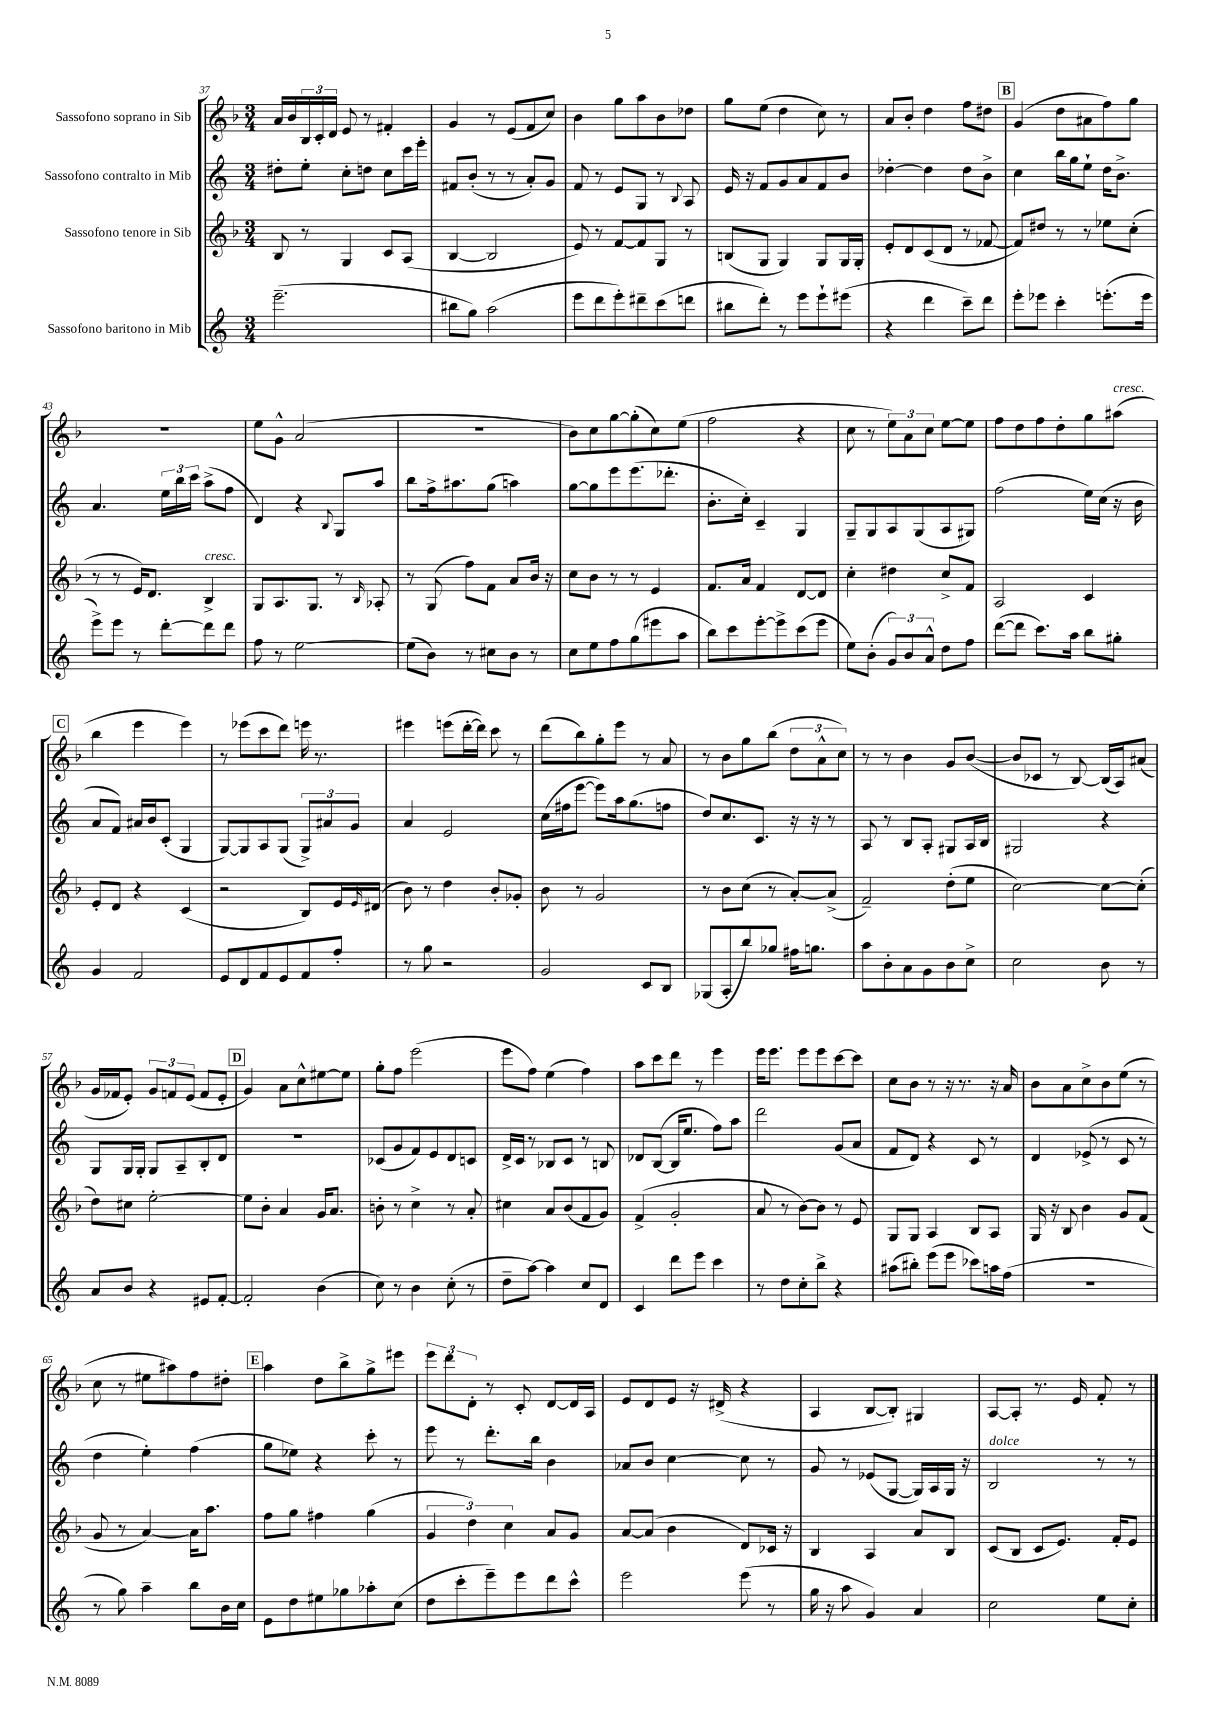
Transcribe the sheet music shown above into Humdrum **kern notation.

**kern	**kern	**kern	**kern
*part4	*part3	*part2	*part1
*staff4	*staff3	*staff2	*staff1
*I"Sassofono baritono in Mib	*I"Sassofono tenore in Sib	*I"Sassofono contralto in Mib	*I"Sassofono soprano in Sib
*clefG2	*clefG2	*clefG2	*clefG2
*k[]	*k[b-]	*k[]	*k[b-]
*M3/4	*M3/4	*M3/4	*M3/4
=37	=37	=37	=37
(2.eee~\	8B-/	8dd#X'\L	16a/LL
.	.	.	16b-/
.	8r	8ee'\J	24B-/
.	.	.	24c'/
.	.	.	24d/JJ
.	4G/	8cc'\L	8e/
.	.	8ddn\J	8r
.	8c/L	8cc\L	4f#X'/
.	(8A/J	16ccc\L	.
.	.	16eee'\JJ	.
=38	=38	=38	=38
8bb#X\L	[4B-/	8f#X/L	4g/
8gg\J)	.	(8b'/J	.
(2aa\	2B-/]	8r	8r
.	.	8r	(8e/L
.	.	8a'/L)	8f/
.	.	8g/J	8cc/J)
=39	=39	=39	=39
8eee\L	8e/)	8f/	4b-\
8ddd\	8r	8r	.
8eee'\)	[8f/L	8e/L	8gg\L
8ddd#X~\	8f/]	8G/J	8aa\
(8ccc\	8G/J	8r	8b-\
.	.	8qqB/	.
8dddn\J	8r	8A/	8dd-X\J
=40	=40	=40	=40
8bb#X\L	(8Bn/L	16e/	8gg\L
.	.	16r	.
8ddd'\J)	8G/J	8f/L	(8ee\J
8r	4G/)	8g/	4dd\
8eee\L	.	8a/	.
8eee`\	8G/L	8f/	8cc\)
(8eee#X\J	16G/L	8b/J	8r
.	16G'/JJ	.	.
=41	=41	=41	=41
4r	8e'/L	[4dd-X'\	8a/L
.	8d/	.	8b-'/J
4ddd\	(8c/	4dd-\]	4dd\
.	8d/J	.	.
8ccc~\L)	8r	8dd-\L	8ff\L
8ddd\J	[8f-X/	8b^\J	8dd#X\J
!!LO:REH:place=s1:t=B
=42	=42	=42	=42
8eee'\L	8f-/L])	4cc\	(4g/
8eee-X\J	8dd#X/J	.	.
4ccc'\	8r	16bb\LL	8dd\L
.	.	16gg\J	.
.	8r	8ee`\J	8a#X\
(8.eeen'\L	8ee-X\L	16dd\KL	8ff\)
.	.	8.b^\J	.
.	(8cc'\J	.	8gg\J
16eee\Jk	.	.	.
!!LO:LB:g=z
=43	=43	=43	=43
8eee^\L)	8r	4.a/	2.r
8eee\J	8r	.	.
8r	16e/KL)	.	.
.	8.d/J	.	.
[8ddd'\L	.	24ee\LL	.
.	.	24bb\	.
.	.	24ccc\JJ	.
!	!LO:TX:a:i:t=cresc.	!	!
8ddd\]	4B-^/	(8aa^\L	.
8ddd\J	.	8ff\J	.
=44	=44	=44	=44
8ff\	8G/L	4d/)	8ee\L
8r	8.A/	.	8g^^\J
[2ee\	.	4r	(2a/
.	8.G/J	.	.
.	.	8qqB/	.
.	8r	8G/L	.
.	16qqB-/	.	.
.	8A-X'/	8aa/J	.
=45	=45	=45	=45
(8ee\L]	8r	8bb\L	2.r
8b\J)	(8G/	16ff^\k	.
.	.	8.aa#X\	.
8r	8ff\L)	.	.
8cc#X\L	8f\J	(8gg\J	.
8b\J	8a/L	4aan\)	.
8r	16b-/Jk	.	.
.	16r	.	.
=46	=46	=46	=46
8cc\L	8cc\L	[8gg\L	8b-\L)
8ee\	8b-\J	8gg\]	8cc\
8ff\	8r	8eee\	[8gg\
(8gg\	8r	(8.eee\	(8gg'\]
8eee#X\	4e/	.	8cc\)
.	.	8.ddd-X'\J	.
8aa\J	.	.	(8ee\J
=47	=47	=47	=47
8bb\L)	8.f/L	8.b'\L	2ff\
8ccc\	.	.	.
.	16a/Jk	16cc'\Jk)	.
[8eee'\	4f/	4c~/	.
8eee^\]	.	.	.
(8ccc\	[8d/L	4G/	4r
8eee\J	8d/J]	.	.
=48	=48	=48	=48
8ee\L)	4cc'\	8G~/L	8cc\
(8b'\J	.	8G/	8r
12g/L)	4dd#X\	8A/	12ee\L)
12b/	.	.	12a\
.	.	(8G/	.
12a^^/J	.	.	12cc\J
8dd\L	8cc^/L	8A/	[8ee\L
8ff\J	8f/J	8G#X/J)	8ee\J]
=49	=49	=49	=49
([8ddd\L	2A/	(2ff\	8ff\L
8ddd\J]	.	.	8dd\
8.ccc\L)	.	.	8ff\
.	.	.	8dd'\
16aa\Jk	.	.	.
8bb\L	4c/	16ee\LL)	8gg\
.	.	(16cc\JJ	.
!	!	!	!LO:TX:a:i:t=cresc.
8gg#X'\J	.	16r	(8aa#X\J
.	.	16b\	.
!!LO:LB:g=z
!!LO:REH:place=s1:t=C
=50	=50	=50	=50
4g/	8e'/L	8a/L	4bb-\
.	8d/J	8f/J)	.
2f/	4r	16a#X/LL	4eee\
.	.	16b/J	.
.	.	(8c'/J	.
.	(4c/	4G/	4eee\)
=51	=51	=51	=51
8e/L	2r	[8G/L)	8r
8d/	.	8G/]	(8eee-X\L
8f/	.	8A/	8ccc\
8e/	.	(8G/J	8ddd\J)
8f/	8B-/L)	12G^/L)	16eeen\
.	.	.	8.r
.	.	12a#X/	.
8ff'/J	16e/L	.	.
.	.	12g/J	.
.	16qqe/	.	.
.	(16d#X/JJ	.	.
=52	=52	=52	=52
8r	8b-\)	4a/	4eee#X\
8gg\	8r	.	.
2r	4dd\	2e/	(8eeen\L
.	.	.	[16ddd'\L
.	.	.	16ddd\JJ])
.	8b-'/L	.	8ccc\
.	8g-X'/J	.	8r
=53	=53	=53	=53
2g/	8b-\	(16cc\LL	(8ddd\L
.	.	16ff#X\J	.
.	8r	[8eee\J	8bb-\)
.	2g/	8eee\L])	8gg'\
.	.	16aa\k	8eee\J
.	.	(8.gg\	.
8c/L	.	.	8r
8B/J	.	8ffn\J	8a/
=54	=54	=54	=54
(8G-X/L	8r	8dd/L)	8r
8A'/	8b-\L	8.cc/	8b-\L
8bb/)	(8cc\J	.	8gg\
.	.	8.c/J	.
8gg-X/J	8r	.	(8bb-\J
16ff#X\KL	[8a'/L)	16r	12dd\L
8.ggn\J	.	16r	.
.	.	.	12a^^\
.	(8a^/J]	8r	.
.	.	.	12cc\J)
=55	=55	=55	=55
8aa\L	2f~/)	8A/	8r
8b'\	.	8r	8r
8a\	.	8B/L	4b-\
8g\	.	8A'/J	.
8b\	(8dd'\L	8G#X/L	8g/L
8cc^\J	8ee\J	16A/L	([8b-/J
.	.	16B/JJ	.
=56	=56	=56	=56
2cc\	[2cc\)	2G#X/	8b-/L]
.	.	.	8c-X/J
.	.	.	8r
.	.	.	[8B-/)
8b\	8cc\L_	4r	(16B-/LL]
.	.	.	16A/J)
8r	(8cc'\J]	.	(8a#X/J
!!LO:LB:g=z
=57	=57	=57	=57
8a/L	8dd\L)	8G/L	16g/LL
.	.	.	16f-X/J
8b/J	8cc#X\J	16G/L	8e'/J)
.	.	16G'/JJ	.
4r	[2ee'\	8G/L	12g/L
.	.	.	12fn/
.	.	8A~/	.
.	.	.	(12e/J
8e#X/L	.	8B'/	8f/L
[8f'/J	.	8d/J	8e'/J
!!LO:REH:place=s1:t=D
=58	=58	=58	=58
2f'/]	8ee\L]	2.r	4g/)
.	8b-'\J	.	.
.	4a/	.	8a\L
.	.	.	8cc^^\
(4b\	16g/KL	.	[8ee#X\
.	8.a/J	.	.
.	.	.	8ee#\J]
=59	=59	=59	=59
8cc\)	8bn'\	(8c-X/L	8gg'\L
8r	8r	8g/	8ff\J
4b\	4cc^\	8f/)	(2eee\
.	.	8e/	.
(8cc'\	8r	8d/	.
8r	8a'/	8cn/J	.
=60	=60	=60	=60
8dd~\L	4cc#X\	16d^/LL	8eee\L
.	.	16c/JJ	.
[8aa\J)	.	8r	8ff\J)
4aa\]	8a/L	8B-X/L	(4ee\
.	(8b-/	8c/J	.
8cc/L	8f/	8r	4ff\)
8d/J	8g/J)	8Bn/	.
=61	=61	=61	=61
4c/	(4f^/	8d-X/L	8aa\L
.	.	([8B/J	8ccc\
8ddd\L	2g'/	16B/KL]	8ddd\J
.	.	8.ee/J	.
8eee\J	.	.	8r
4ccc\	.	8ff\L)	4eee\
.	.	8aa\J	.
=62	=62	=62	=62
8r	8a/	2ddd\	16eee\KL
.	.	.	8.eee\J
8dd\L	8r	.	.
8cc'\	[8b-\L)	.	8eee\L
8bb^\J	8b-\J]	.	8eee\
4r	8r	(8g/L	[8ccc\
.	8e/	8a/J	8ccc\J]
=63	=63	=63	=63
(8aa#X\L	8G/L	8f/L	8cc\L
8bb#X'\J)	8G/J	8d/J)	8b-\J
(8eee\L	4A/	4r	8r
8eee\J	.	.	16r
.	.	.	8.r
8ccc-X\L)	8B-/L	8c/	.
16aan\L	8A/J	8r	16r
(16ff\JJ	.	.	16a/
=64	=64	=64	=64
2.r	16G/	4d/	8b-\L
.	16r	.	.
.	8B-/	.	8a\
.	4b-\	(8e-X^/	8cc^\
.	.	8r	8b-\
.	8g/L	8c/	(8ee\J
.	(8f/J	8r	8r
!!LO:LB:g=z
=65	=65	=65	=65
8r	8g/	4dd\	8cc\
8gg\)	8r	.	8r
4aa~\	[4a/)	4ee'\)	8ee#X\L
.	.	.	8aa#X\)
8bb\L	16a\KL]	(4ff\	8ff\
.	8.aa\J	.	.
16b\L	.	.	8dd#X'\J
16cc\JJ	.	.	.
!!LO:REH:place=s1:t=E
=66	=66	=66	=66
8e\L	8ff\L	8gg\L	4aa\
8dd\	8gg\J	8ee-X\J)	.
8ee#X\	4ff#X\	4r	8dd\L
8gg-X\	.	.	8bb-^\
8aa-X'\	(4gg\	8ccc'\	8gg^\
(8cc\J	.	8r	8eee#X\J
=67	=67	=67	=67
8dd\L	6g/	8eee\	12eee\L
.	.	.	12ddd\
8ccc'\	.	8r	.
.	6dd\)	.	12d'\J
8eee~\)	.	8.ddd'\L	8r
.	6cc\	.	.
8eee\	.	.	8c'/
.	.	16bb\Jk	.
8ddd\	8a/L	4b\	[8d/L
8ccc^^\J	8g/J	.	16d/L]
.	.	.	16A/JJ
=68	=68	=68	=68
2eee\	[8a/L	8a-X/L	8e/L
.	(8a/J]	8b/J	8d/
.	4b-\	[4cc\	8e/J
.	.	.	16r
.	.	.	(16d#X^/
(8eee\	8d/L)	8cc\]	4r
8r	16c-X/Jk	8r	.
.	16r	.	.
=69	=69	=69	=69
16gg\	4B-/	8g/	4A/
16r	.	.	.
8aa\	.	8r	.
4g/)	4A/	(8e-X/L	[8B-/L
.	.	[8G/J	8B-'/J])
4a/	8a/L	16G/LL])	4G#X/
.	.	16A/	.
.	8B-/J	16G/JJ	.
.	.	16r	.
=70	=70	=70	=70
!	!	!LO:TX:a:i:t=dolce	!
2cc\	(8c/L	2B/	[8A/L
.	8B-/J	.	8A'/J]
.	8c/L	.	8.r
.	8.e/J)	.	.
.	.	.	16e/
8ee\L	.	8r	8f'/
.	16f'/KL	.	.
8cc'\J	8e/J	8r	8r
==	==	==	==
*-	*-	*-	*-
